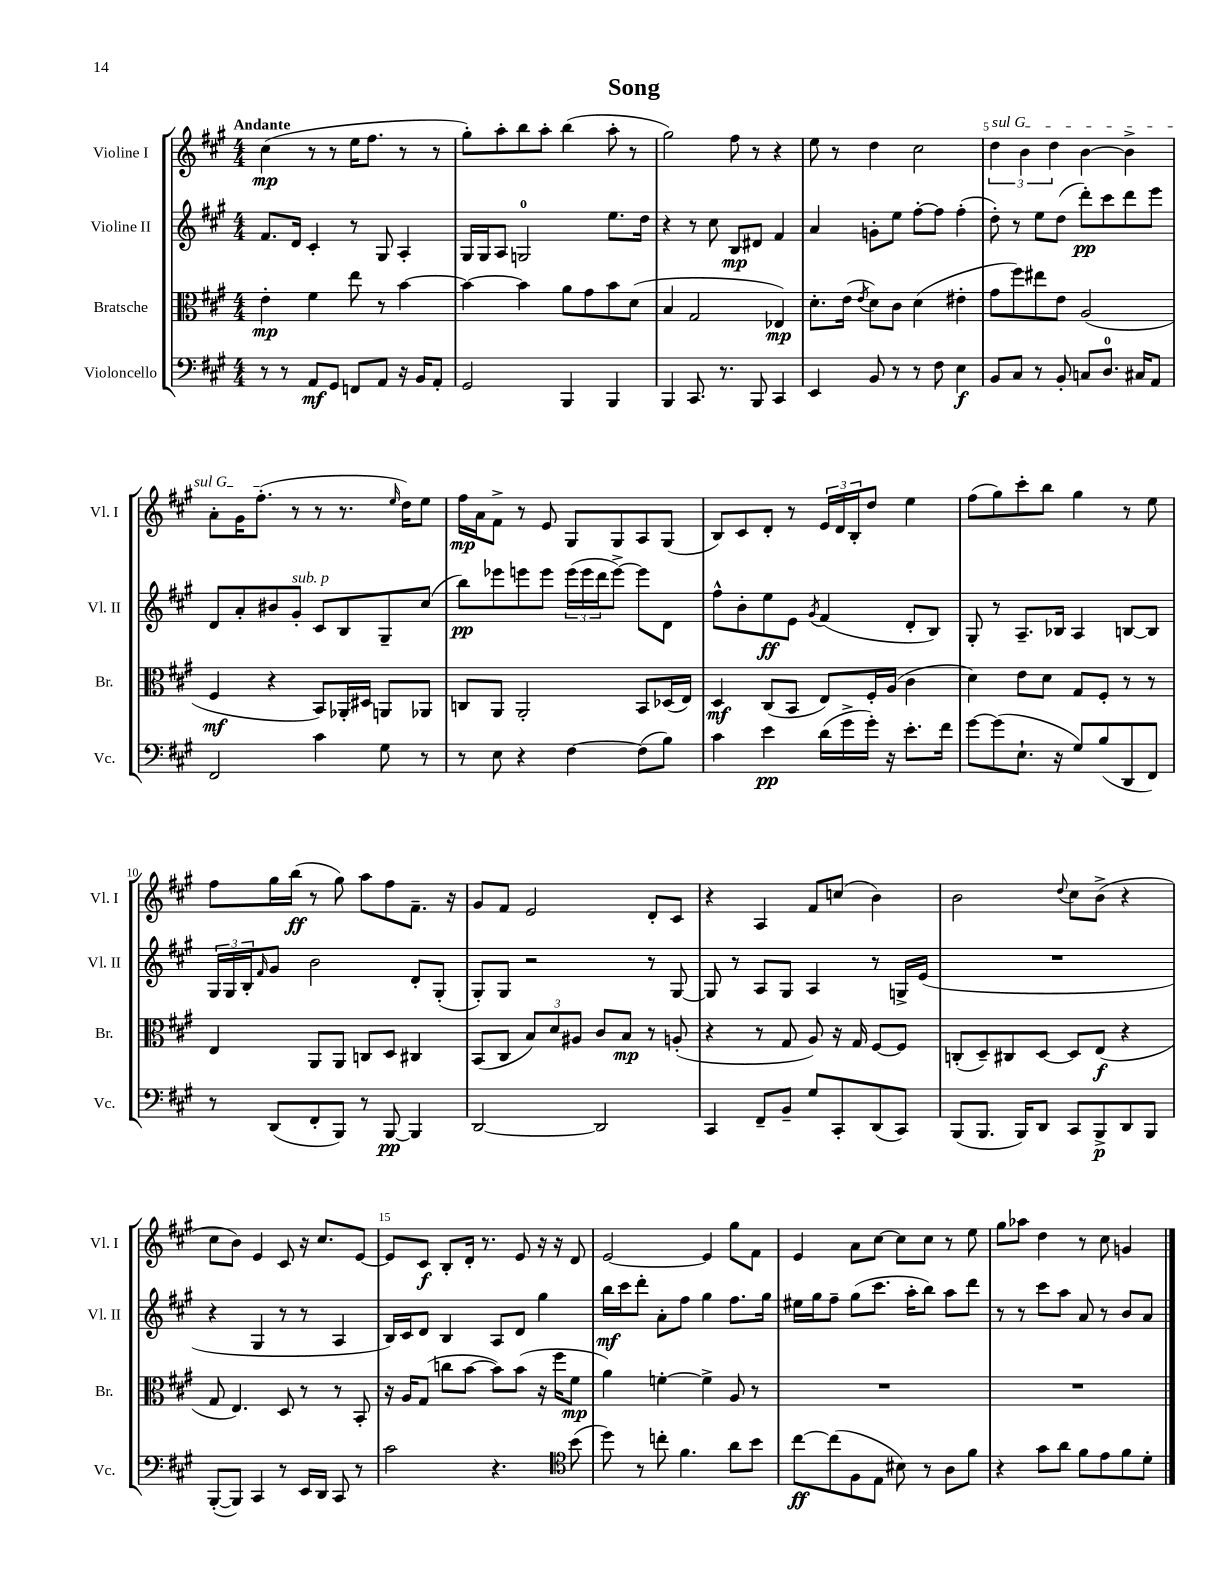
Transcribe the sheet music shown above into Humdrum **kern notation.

**kern	**dynam	**kern	**dynam	**kern	**dynam	**kern	**dynam
*part4	*part4	*part3	*part3	*part2	*part2	*part1	*part1
*staff4	*staff4	*staff3	*staff3	*staff2	*staff2	*staff1	*staff1
*I"Violoncello	*	*I"Bratsche	*	*I"Violine II	*	*I"Violine I	*
*I'Vc.	*	*I'Br.	*	*I'Vl. II	*	*I'Vl. I	*
*clefF4	*	*clefC3	*	*clefG2	*	*clefG2	*
*k[f#c#g#]	*	*k[f#c#g#]	*	*k[f#c#g#]	*	*k[f#c#g#]	*
*M4/4	*	*M4/4	*	*M4/4	*	*M4/4	*
=1	=1	=1	=1	=1	=1	=1	=1
!	!	!	!	!	!	!LO:TX:a:B:t=Andante	!
8r	.	4e'\	mp	8.f#/L	.	(4cc#\	mp
8r	.	.	.	.	.	.	.
.	.	.	.	16d/Jk	.	.	.
8AA/L	mf	4f#\	.	4c#'/	.	8r	.
8GG#/J	.	.	.	.	.	8r	.
8FFn/L	.	8ee\	.	8r	.	16ee\KL	.
.	.	.	.	.	.	8.ff#\J	.
8AA/J	.	8r	.	8G#/	.	.	.
16r	.	[4b\	.	4A'/	.	8r	.
16BB/KL	.	.	.	.	.	.	.
8AA'/J	.	.	.	.	.	8r	.
=2	=2	=2	=2	=2	=2	=2	=2
2GG#/	.	4b\_	.	16G#/LL	.	8gg#'\L)	.
.	.	.	.	16G#/J	.	.	.
.	.	.	.	8A/J	.	8aa'\	.
.	.	4b\]	.	2Gn/	.	8bb\	.
.	.	.	.	.	.	8aa'\J	.
4BBB/	.	8a\L	.	.	.	(4bb\	.
.	.	8g#\	.	.	.	.	.
4BBB/	.	8b\	.	8.ee\L	.	8aa'\	.
.	.	(8d\J	.	.	.	8r	.
.	.	.	.	16dd\Jk	.	.	.
=3	=3	=3	=3	=3	=3	=3	=3
4BBB/	.	4B/	.	4r	.	2gg#\)	.
8.CC#/	.	2G#/	.	8r	.	.	.
.	.	.	.	8cc#\	.	.	.
8.r	.	.	.	.	.	.	.
.	.	.	.	8B/L	mp	8ff#\	.
8BBB/	.	.	.	8d#X/J	.	8r	.
4CC#/	.	4E-X/)	mp	4f#/	.	4r	.
=4	=4	=4	=4	=4	=4	=4	=4
4EE/	.	8.d'\L	.	4a/	.	8ee\	.
.	.	.	.	.	.	8r	.
.	.	(16e\Jk	.	.	.	.	.
.	.	8qe/	.	.	.	.	.
8BB/	.	8d\L)	.	8gn'\L	.	4dd\	.
8r	.	8c#\J	.	8ee\J	.	.	.
8r	.	(4d\	.	[8ff#'\L	.	2cc#\	.
8F#\	.	.	.	8ff#\J]	.	.	.
4E\	f	4e#X'\	.	(4ff#'\	.	.	.
=5	=5	=5	=5	=5	=5	=5	=5
!	!	!	!	!	!	!LO:TX:a:i:t=sul G	!
8BB/L	.	8g#\L	.	8dd'\)	.	6dd\	.
8C#/J	.	8ff#\)	.	8r	.	.	.
.	.	.	.	.	.	6b\	.
8r	.	8ee#X\	.	8ee\L	.	.	.
.	.	.	.	.	.	6dd\	.
8BB'/	.	8e\J	.	(8dd\J	.	.	.
8Cn/L	.	(2A/	.	8ddd'\L)	pp	[4b\	.
8.D/J	.	.	.	8ccc#\	.	.	.
.	.	.	.	8ddd\	.	4b^\]	.
16C#X/KL	.	.	.	.	.	.	.
8AA/J	.	.	.	8eee\J	.	.	.
!!LO:LB:g=z
=6	=6	=6	=6	=6	=6	=6	=6
2FF#/	.	4F#/	mf	8d/L	.	8a'\L	.
.	.	.	.	8a'/	.	16g#\K	.
.	.	.	.	.	.	(8.ff#'\J	.
.	.	4r	.	8b#X/	.	.	.
!	!	!	!	!LO:TX:a:i:t=sub. p	!	!	!
.	.	.	.	8g#'/J	.	8r	.
4c#\	.	8BB/L)	.	8c#/L	.	8r	.
.	.	16AA-X'/L	.	8B/	.	8.r	.
.	.	16D#X/JJ	.	.	.	.	.
8G#\	.	8AAn/L	.	8G#~/	.	.	.
.	.	.	.	.	.	16qqee/	.
.	.	.	.	.	.	16dd\KL)	.
8r	.	8AA-X/J	.	(8cc#/J	.	8ee\J	.
=7	=7	=7	=7	=7	=7	=7	=7
8r	.	8Cn/L	.	8bb\L)	pp	16ff#\LL	mp
.	.	.	.	.	.	16a\J	.
8E\	.	8AA/J	.	8eee-X\	.	8f#^\J	.
4r	.	2AA'/	.	8eeen\	.	8r	.
.	.	.	.	8eee\J	.	8e/	.
[4F#\	.	.	.	(24eee\LL	.	8G#/L	.
.	.	.	.	24eee\	.	.	.
.	.	.	.	24ddd\J	.	.	.
.	.	.	.	[8eee^\J)	.	8G#/	.
(8F#\L]	.	8BB/L	.	8eee\L]	.	8A/	.
8B\J)	.	(16D-X/L	.	8d\J	.	(8G#/J	.
.	.	16E/JJ)	.	.	.	.	.
=8	=8	=8	=8	=8	=8	=8	=8
4c#\	.	4D/	mf	8ff#^^\L	.	8B/L)	.
.	.	.	.	8b'\	.	8c#/	.
4e\	pp	(8C#/L	.	8ee\	ff	8d'/J	.
.	.	8BB/J	.	8e\J	.	8r	.
.	.	.	.	8qg#/	.	.	.
(16d\LL	.	8E/L)	.	(4f#/	.	24e/LL	.
.	.	.	.	.	.	24d/	.
16g#^\	.	.	.	.	.	.	.
.	.	.	.	.	.	24B'/J	.
16g#'\JJ)	.	16F#'/L	.	.	.	8dd/J	.
16r	.	(16A/JJ	.	.	.	.	.
8.e'\L	.	4c#\	.	8d'/L	.	4ee\	.
.	.	.	.	8B/J)	.	.	.
16f#\Jk	.	.	.	.	.	.	.
=9	=9	=9	=9	=9	=9	=9	=9
[8g#\L	.	4d\)	.	8G#'/	.	(8ff#\L	.
(8g#\]	.	.	.	8r	.	8gg#\)	.
8.E`\J	.	8e\L	.	8.A~/L	.	8ccc#'\	.
.	.	8d\J	.	.	.	8bb\J	.
16r	.	.	.	16B-X/Jk	.	.	.
8G#/L)	.	8G#/L	.	4A/	.	4gg#\	.
(8B/	.	8F#'/J	.	.	.	.	.
8DD/	.	8r	.	[8Bn/L	.	8r	.
8FF#/J)	.	8r	.	8B/J]	.	8ee\	.
!!LO:LB:g=z
=10	=10	=10	=10	=10	=10	=10	=10
8r	.	4E/	.	24G#/LL	.	8ff#\L	.
.	.	.	.	24G#/	.	.	.
.	.	.	.	24B'/J	.	.	.
.	.	.	.	16qqf#/	.	.	.
(8DD/L	.	.	.	8g#/J	.	16gg#\L	.
.	.	.	.	.	.	(16bb\JJ	ff
8FF#'/	.	8AA/L	.	2b\	.	8r	.
8BBB/J)	.	8AA/J	.	.	.	8gg#\)	.
8r	.	8Cn/L	.	.	.	8aa\L	.
[8BBB/	pp	8D/J	.	.	.	8ff#\	.
4BBB/]	.	4C#X/	.	8d'/L	.	8.f#~\J	.
.	.	.	.	(8G#'/J	.	.	.
.	.	.	.	.	.	16r	.
=11	=11	=11	=11	=11	=11	=11	=11
[2DD/	.	(8BB/L	.	8G#'/L)	.	8g#/L	.
.	.	8C#/J	.	8G#/J	.	8f#/J	.
.	.	12B/L)	.	2r	.	2e/	.
.	.	12d/	.	.	.	.	.
.	.	12A#X/J	.	.	.	.	.
2DD/]	.	8c#/L	.	.	.	.	.
.	.	8B/J	mp	.	.	.	.
.	.	8r	.	8r	.	8d'/L	.
.	.	(8An'/	.	[8G#/	.	8c#/J	.
=12	=12	=12	=12	=12	=12	=12	=12
4CC#/	.	4r	.	8G#/]	.	4r	.
.	.	.	.	8r	.	.	.
8FF#~/L	.	8r	.	8A/L	.	4A/	.
8BB~/J	.	8G#/	.	8G#/J	.	.	.
8G#/L	.	8A/)	.	4A/	.	8f#/L	.
8CC#'/	.	16r	.	.	.	(8ccn/J	.
.	.	16G#/	.	.	.	.	.
(8DD/	.	[8F#/L	.	8r	.	4b\)	.
8CC#/J)	.	8F#/J]	.	16Gn^/LL	.	.	.
.	.	.	.	(16e/JJ	.	.	.
=13	=13	=13	=13	=13	=13	=13	=13
(8BBB/L	.	(8Cn'/L	.	1r	.	2b\	.
8.BBB/J	.	8D~/)	.	.	.	.	.
.	.	8C#X/	.	.	.	.	.
16BBB/KL)	.	.	.	.	.	.	.
8DD/J	.	[8D/J	.	.	.	.	.
.	.	.	.	.	.	8qqdd/	.
8CC#/L	.	8D/L]	.	.	.	8cc#\L	.
8BBB^/	p	(8E/J	f	.	.	(8b^\J	.
8DD/	.	4r	.	.	.	4r	.
8BBB/J	.	.	.	.	.	.	.
!!LO:LB:g=z
=14	=14	=14	=14	=14	=14	=14	=14
([8BBB'/L	.	8G#/	.	4r	.	8cc#\L	.
8BBB/J])	.	4.E/)	.	.	.	8b\J)	.
4CC#/	.	.	.	4G#/	.	4e/	.
8r	.	8D/	.	8r	.	8c#/	.
16EE/LL	.	8r	.	8r	.	16r	.
16DD/JJ	.	.	.	.	.	8.cc#/L	.
8CC#/	.	8r	.	4A/	.	.	.
8r	.	8BB'/	.	.	.	[8e/J	.
=15	=15	=15	=15	=15	=15	=15	=15
2c#\	.	16r	.	16B/LL)	.	8e/L]	.
.	.	16A/KL	.	16c#/J	.	.	.
.	.	(8G#/J	.	8d/J	.	8c#/J	f
.	.	8ccn\L	.	4B/	.	8B'/L	.
.	.	[8b\J	.	.	.	16d'/Jk	.
.	.	.	.	.	.	8.r	.
4.r	.	8b\L])	.	8A/L	.	.	.
.	.	(8b\J	.	8d/J	.	8e/	.
.	.	16r	.	4gg#\	.	16r	.
.	.	16ff#\KL	.	.	.	16r	.
*clefC4	*	*	*	*	*	*	*
(8b\	.	8f#\J	mp	.	.	8d/	.
=16	=16	=16	=16	=16	=16	=16	=16
8dd\)	.	4a\)	.	16bb\LL	mf	[2e/	.
.	.	.	.	16ccc#\J	.	.	.
8r	.	.	.	8ddd'\J	.	.	.
8ccn'\	.	[4fn'\	.	8a'\L	.	.	.
4.f#\	.	.	.	8ff#\J	.	.	.
.	.	4f^\]	.	4gg#\	.	4e/]	.
8a\L	.	8A/	.	8.ff#\L	.	8gg#\L	.
8b\J	.	8r	.	.	.	8f#\J	.
.	.	.	.	16gg#\Jk	.	.	.
=17	=17	=17	=17	=17	=17	=17	=17
[8cc#\L	ff	1r	.	16ee#X\LL	.	4e/	.
.	.	.	.	16gg#\J	.	.	.
(8cc#\]	.	.	.	8ff#~\J	.	.	.
8F#\	.	.	.	(8gg#\L	.	8a\L	.
8E\J	.	.	.	8.ccc#\J	.	[8cc#\J	.
8B#X\)	.	.	.	.	.	8cc#\L]	.
.	.	.	.	16aa'\KL	.	.	.
8r	.	.	.	8bb\J)	.	8cc#\J	.
8A\L	.	.	.	8aa\L	.	8r	.
8f#\J	.	.	.	8ddd\J	.	8ee\	.
=18	=18	=18	=18	=18	=18	=18	=18
4r	.	1r	.	8r	.	8gg#\L	.
.	.	.	.	8r	.	8aa-X\J	.
8g#\L	.	.	.	8ccc#\L	.	4dd\	.
8a\J	.	.	.	8aa\J	.	.	.
8f#\L	.	.	.	8a/	.	8r	.
8e\	.	.	.	8r	.	8cc#\	.
8f#\	.	.	.	8b/L	.	4gn/	.
8d'\J	.	.	.	8a/J	.	.	.
==	==	==	==	==	==	==	==
*-	*-	*-	*-	*-	*-	*-	*-
